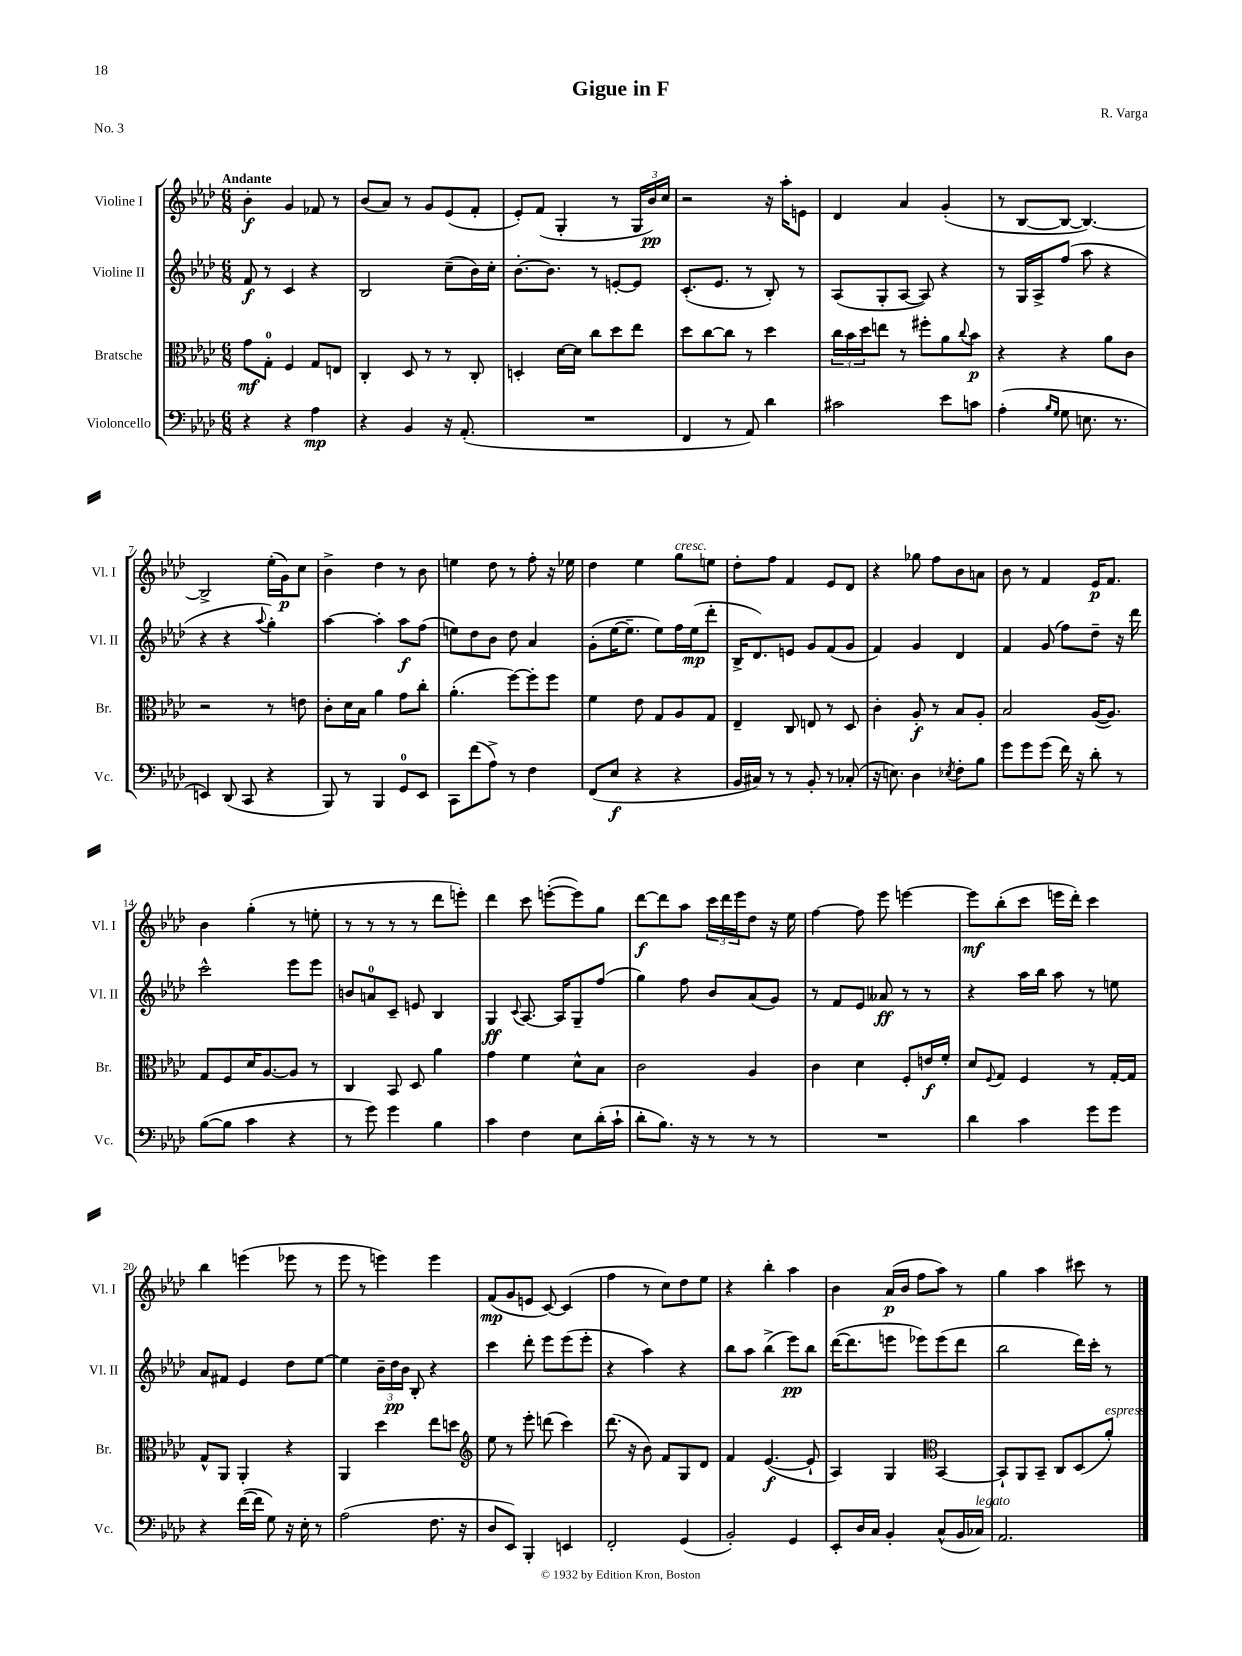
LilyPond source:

\header { title = "Gigue in F" composer = "R. Varga" piece = "No. 3" }
<<
\new StaffGroup <<
\new Staff = "s0" \with { instrumentName = "Violine I" shortInstrumentName = "Vl. I" } {
    \clef treble \key aes \major \numericTimeSignature \time 6/8 \tempo "Andante"
    bes'4-.\f g'4 fes'8 r8 |
    bes'8( aes'8) r8 g'8 ees'8( f'8-. |
    ees'8-.) f'8( g4-. r8 \tuplet 3/2 { g16 bes'16\pp) c''16 } |
    r2 r16 aes''16-. e'8 |
    des'4 aes'4 g'4-.( |
    r8 bes8~ bes8~ bes4.~) |
    bes2-> ees''16-.( g'16\p) c''8 |
    bes'4-> des''4 r8 bes'8 |
    e''4 des''8 r8 f''8-. r16 ees''16 |
    des''4 ees''4 g''8^\markup { \italic "cresc." } e''8 |
    des''8-. f''8 f'4 ees'8 des'8 |
    r4 ges''8 f''8 bes'8 a'8 |
    bes'8 r8 f'4 ees'16\p f'8. |
    bes'4 g''4-.( r8 e''8-. |
    r8 r8 r8 r8 des'''8 e'''8-.) |
    des'''4 c'''8 e'''8~-.( e'''8) g''8 |
    des'''8~\f des'''8 aes''8 \tuplet 3/2 { c'''16 des'''16 ees'''16 } des''8 r16 ees''16 |
    f''4~ f''8 ees'''8 e'''4~ |
    e'''8\mf bes''8-.( c'''8 e'''16 des'''16-.) c'''4 |
    bes''4 e'''4( ees'''8 r8 |
    ees'''8 r8 e'''4) e'''4 |
    f'8\mp( g'8 e'8 c'8~) c'4( |
    f''4 r8 c''8) des''8 ees''8 |
    r4 bes''4-. aes''4 |
    bes'4 aes'16\p( bes'16 f''8 aes''8) r8 |
    g''4 aes''4 cis'''8 r8 \bar "|." |
}
\new Staff = "s1" \with { instrumentName = "Violine II" shortInstrumentName = "Vl. II" } {
    \clef treble \key aes \major \numericTimeSignature \time 6/8
    f'8\f r8 c'4 r4 |
    bes2 c''8--( bes'16) c''16-. |
    bes'8.~-. bes'8. r8 e'8~-. e'8 |
    c'8.-.( ees'8. r8 bes8-.) r8 |
    aes8( g8-. aes8~ aes8) r4 |
    r8 g16 aes16-> f''8( aes''8 r4 |
    r4 r4 \appoggiatura { aes''8 } g''4-.) |
    aes''4~ aes''4-. aes''8\f f''8( |
    e''8) des''8 bes'8 des''8 aes'4 |
    g'8-.( ees''16~ ees''8.-- ees''8) f''16 ees''16\mp( des'''8-. |
    bes16-> des'8.) e'8 g'8 f'8( g'8 |
    f'4) g'4 des'4 |
    f'4 g'8( f''8) des''8-- r16 des'''16 |
    c'''2-^ ees'''8 ees'''8 |
    b'8 a'8-0 c'8-- e'8 bes4 |
    g4\ff \appoggiatura { c'8 } aes8.~ aes16 g8-- f''8( |
    g''4) f''8 bes'8 aes'8( g'8) |
    r8 f'8 ees'8 aeses'8\ff r8 r8 |
    r4 aes''16 bes''16 aes''8 r8 e''8 |
    aes'8 fis'8 ees'4 des''8 ees''8~ |
    ees''4 \tuplet 3/2 { bes'16-- des''16\pp bes'16 } bes8-. r4 |
    c'''4 des'''8-. ees'''8 ees'''8( ees'''8-. |
    r4 aes''4) r4 |
    bes''8 aes''8 bes''4->( ees'''8\pp) bes''8 |
    des'''16~( des'''8. e'''8 ees'''8) ees'''8( des'''8 |
    bes''2 des'''16) c'''16-. r8 \bar "|." |
}
\new Staff = "s2" \with { instrumentName = "Bratsche" shortInstrumentName = "Br." } {
    \clef alto \key aes \major \numericTimeSignature \time 6/8
    g'8\mf g8-0-. f4 g8 e8 |
    c4-. des8 r8 r8 c8-. |
    d4-. des'16~ des'16 c''8 des''8 ees''8 |
    des''8 c''8~ c''8 r8 des''4 |
    \tuplet 3/2 { c''16 bes'16 des''16 } e''8 r8 fis''8-. aes'8 \appoggiatura { c''8 } bes'8\p |
    r4 r4 aes'8 c'8 |
    r2 r8 e'8 |
    c'8-. des'16 bes16 aes'4 g'8 c''8-. |
    aes'4.-.( f''8~) f''8-. f''8 |
    f'4 ees'8 g8 aes8 g8 |
    ees4-- c8 e8 r8 des8 |
    c'4-. aes8-.\f r8 bes8 aes8-. |
    bes2 aes16~( aes8.) |
    g8 f8 des'16 aes8.~ aes8 r8 |
    c4 bes,8 des8 aes'4 |
    g'4 f'4 des'8-^ bes8 |
    c'2 aes4 |
    c'4 des'4 f8-. e'16\f f'16-. |
    des'8 \appoggiatura { f8 } g8 f4 r8 g16~-. g16 |
    g8-^ aes,8 aes,4-. r4 |
    aes,4 des''4 ees''8 d''8 |
    \clef treble ees''8 r8 ees'''8-. d'''8( c'''4) |
    des'''8.( r16 bes'8) f'8 g8 des'8 |
    f'4 ees'4.~\f( ees'8-! |
    aes4) g4 \clef alto bes,4~ |
    bes,8-! aes,8 bes,8-- c8 des8( aes'8-.^\markup { \italic "espress." }) \bar "|." |
}
\new Staff = "s3" \with { instrumentName = "Violoncello" shortInstrumentName = "Vc." } {
    \clef bass \key aes \major \numericTimeSignature \time 6/8
    r4 r4 aes4\mp |
    r4 bes,4 r16 aes,8.-.( |
    R2. |
    f,4 r8 aes,8) des'4 |
    cis'2 ees'8 c'8 |
    aes4-.( \grace { bes16 g16 } g8 e8. r8. |
    e,4) des,8( c,8 r4 |
    bes,,8) r8 bes,,4 g,8-0 ees,8 |
    c,8 f'8( aes8->) r8 f4 |
    f,8( ees8\f r4 r4 |
    bes,16 cis16) r8 r8 bes,8-. r8 ces8-.( |
    r16 e8.) des4 \acciaccatura { ees8 } f8-. bes8 |
    g'8 g'8 g'8( f'16) r16 des'8-. r8 |
    bes8~( bes8 c'4 r4 |
    r8 g'8) g'4 bes4 |
    c'4 f4 ees8 des'16-.( c'16-! |
    des'8-. bes8.) r16 r8 r8 r8 |
    R2. |
    des'4 c'4 g'8 g'8 |
    r4 f'16~( f'16 g8) r16 ees16-. r8 |
    aes2( f8. r16 |
    des8 ees,8) bes,,4-. e,4 |
    f,2-. g,4( |
    bes,2-.) g,4 |
    ees,8-. des16 c16 bes,4-. c8-^( bes,16 ces16^\markup { \italic "legato" }) |
    aes,2. \bar "|." |
}
>>
>>
